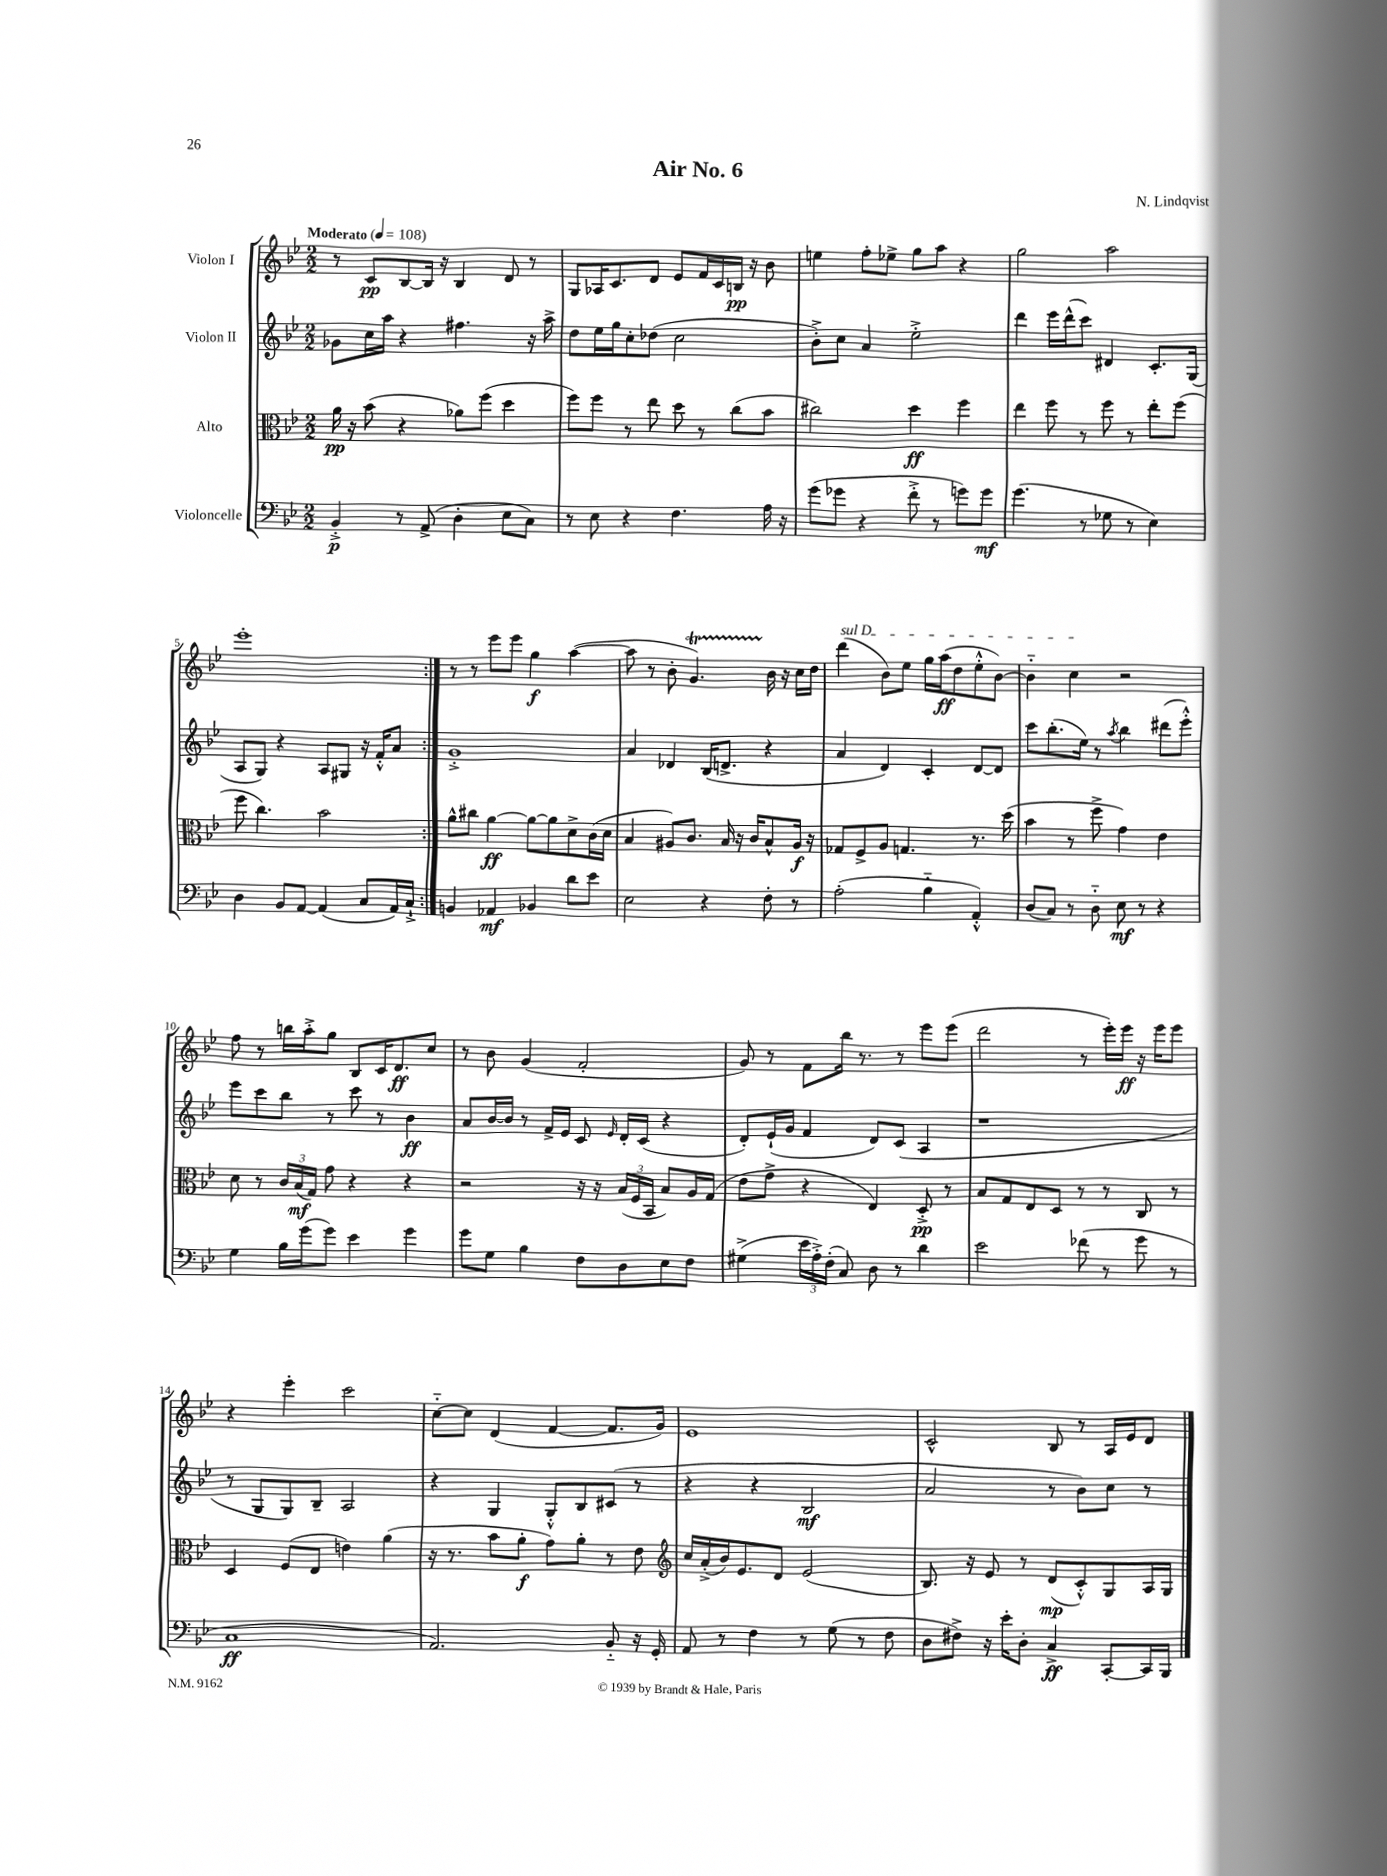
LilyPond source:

\header { title = "Air No. 6" composer = "N. Lindqvist" }
<<
\new StaffGroup <<
\new Staff = "s0" \with { instrumentName = "Violon I" } {
    \clef treble \key bes \major \numericTimeSignature \time 2/2 \tempo "Moderato" 4 = 108
    \autoBeamOff \repeat volta 2 { r8 c'8[\pp bes8~ bes16] r16 bes4 d'8 r8 |
    g8[ aes16 c'8. d'8] ees'8[ f'16 c'16 b16]\pp r16 bes'8 |
    e''4 f''8[-. ees''8]-> g''8[ a''8] r4 |
    g''2 a''2 |
    ees'''1-. | }
    r8 r8 ees'''8[ ees'''8] g''4\f a''4~( |
    a''8 r8 bes'8-. g'4.\startTrillSpan) bes'16\stopTrillSpan r16 c''16[ d''16] |
    \once \override TextSpanner.bound-details.left.text = \markup { \italic "sul D" } d'''4\startTextSpan( bes'8[) ees''8] g''16[ a''16\ff( d''8 ees''8-.-^ bes'8]~) |
    bes'4-_ c''4\stopTextSpan r2 |
    f''8 r8 b''16[ a''16-.-> g''8] bes8[ c'16 d'8.\ff c''8] |
    r8 bes'8 g'4( f'2-. |
    g'8) r8 f'8[ bes''16] r8. r8 ees'''8[ ees'''8]( |
    d'''2 r8 ees'''16[-.) ees'''16]\ff r16 ees'''16[ ees'''8] |
    r4 ees'''4-. c'''2 |
    c''8[~-_ c''8] d'4( f'4~ f'8.[ g'16]) |
    ees'1 |
    c'2-^ bes8 r8 a16[ ees'16 d'8] \bar "|." |
}
\new Staff = "s1" \with { instrumentName = "Violon II" } {
    \clef treble \key bes \major \numericTimeSignature \time 2/2
    \autoBeamOff \repeat volta 2 { ges'8[ c''16 a''16] r4 fis''4. r16 a''16-> |
    d''8[ ees''16 g''16 c''8-. des''8]( c''2 |
    bes'8[-.->) c''8] a'4 ees''2-.-> |
    d'''4 ees'''16[ d'''16-^( c'''8]) dis'4 c'8.[-. g16]( |
    a8[ g8]) r4 a8[ gis8] r16 f'16[-.-^ a'8] | }
    g'1-.-> |
    a'4 des'4 bes16[( d'8.]-> r4 |
    a'4 d'4) c'4-. d'8[~ d'8] |
    c'''8[ bes''8.-.( ees''16]) r8 \acciaccatura { a''8 } bes''4 dis'''8[( ees'''8]-.-^) |
    ees'''8[ c'''8 bes''8] r8 c'''8 r8 bes'4\ff |
    a'8[ bes'16~ bes'16] r8 f'16[-> ees'16] c'8 \grace { ees'16 } d'16[-. c'16]( r4 |
    d'8[-.) ees'16-!( g'16] f'4 d'8[) c'8]( a4 |
    r1 |
    r8 g8[ g8) bes8]-- a2 |
    r4 g4 g8[-.-^ bes8 cis'8]( r8 |
    r4 r4 bes2\mf |
    a'2 r8 bes'8[) c''8] r8 \bar "|." |
}
\new Staff = "s2" \with { instrumentName = "Alto" } {
    \clef alto \key bes \major \numericTimeSignature \time 2/2
    \autoBeamOff \repeat volta 2 { a'16\pp r16 bes'8( r4 aes'8[) f''8]( d''4 |
    f''8[) f''8] r8 ees''8 d''8 r8 c''8[( bes'8] |
    cis''2) d''4\ff f''4 |
    ees''4 f''8 r8 f''8 r8 ees''8[-. f''8]( |
    f''8 c''4.) bes'2 | }
    a'8[-^ cis''8] a'4~\ff a'8[~ a'8 d'8-> c'16( d'16] |
    bes4 ais8[) c'8.] bes16 r16 c'16[ bes8-^ ais16]\f r16 |
    ges8[ f8-> a8] g4. r8. d''16( |
    bes'4 r8 f''8-> g'4) ees'4 |
    d'8 r8 \tuplet 3/2 { c'16[ bes16\mf( g16]) } g'8 r4 r4 |
    r2 r16 r16 \tuplet 3/2 { bes16[( f16 bes,16] } bes8[) a16 g16]( |
    ees'8[ g'8]-> r4 ees4) d8-.->\pp r8 |
    bes8[ g8 ees8 d8] r8 r8 c8 r8 |
    d4 f8[( ees8] e'4) a'4( |
    r16 r8. bes'8[ a'8]-.\f g'8[) a'8]-. r8 ees'8 |
    \clef treble c''16[ a'16-.->( bes'16) ees'8. d'8] ees'2( |
    bes8.) r16 ees'8 r8 d'8[\mp( c'8-.-^) g8 a16 g16] \bar "|." |
}
\new Staff = "s3" \with { instrumentName = "Violoncelle" } {
    \clef bass \key bes \major \numericTimeSignature \time 2/2
    \autoBeamOff \repeat volta 2 { bes,4-.->\p r8 a,8->( d4-. ees8[ c8]) |
    r8 ees8 r4 f4. a16 r16 |
    g'8[( ges'8] r4 f'8-.-> r8 g'8[) g'8]\mf |
    g'4.( r8 ges8 r8 ees4) |
    d4 bes,8[ a,8]~ a,4( c8[ a,16) c16]-!-> | }
    b,4 aes,4\mf bes,4 d'8[ ees'8] |
    ees2 r4 f8-. r8 |
    a2-.( bes4-_ a,4-.-^) |
    d8[( c8]) r8 d8-_ ees8\mf r8 r4 |
    g4 bes16[ g'16( g'8]) ees'4 g'4 |
    g'8[ g8] bes4 f8[ d8 ees8 f8] |
    gis4->( \tuplet 3/2 { ees'16[ a16-.->) f16]-.( } c8) d8 r8 d'4 |
    ees'2 fes'8( r8 g'8 r8 |
    c1\ff |
    a,2.) bes,8-_ r16 g,16-. |
    a,8 r8 f4 r8 g8( r8 f8 |
    d8[ fis8]->) r16 ees'16[-. d8]-. c4->\ff c,8[~-. c,16 bes,,16] \bar "|." |
}
>>
>>
